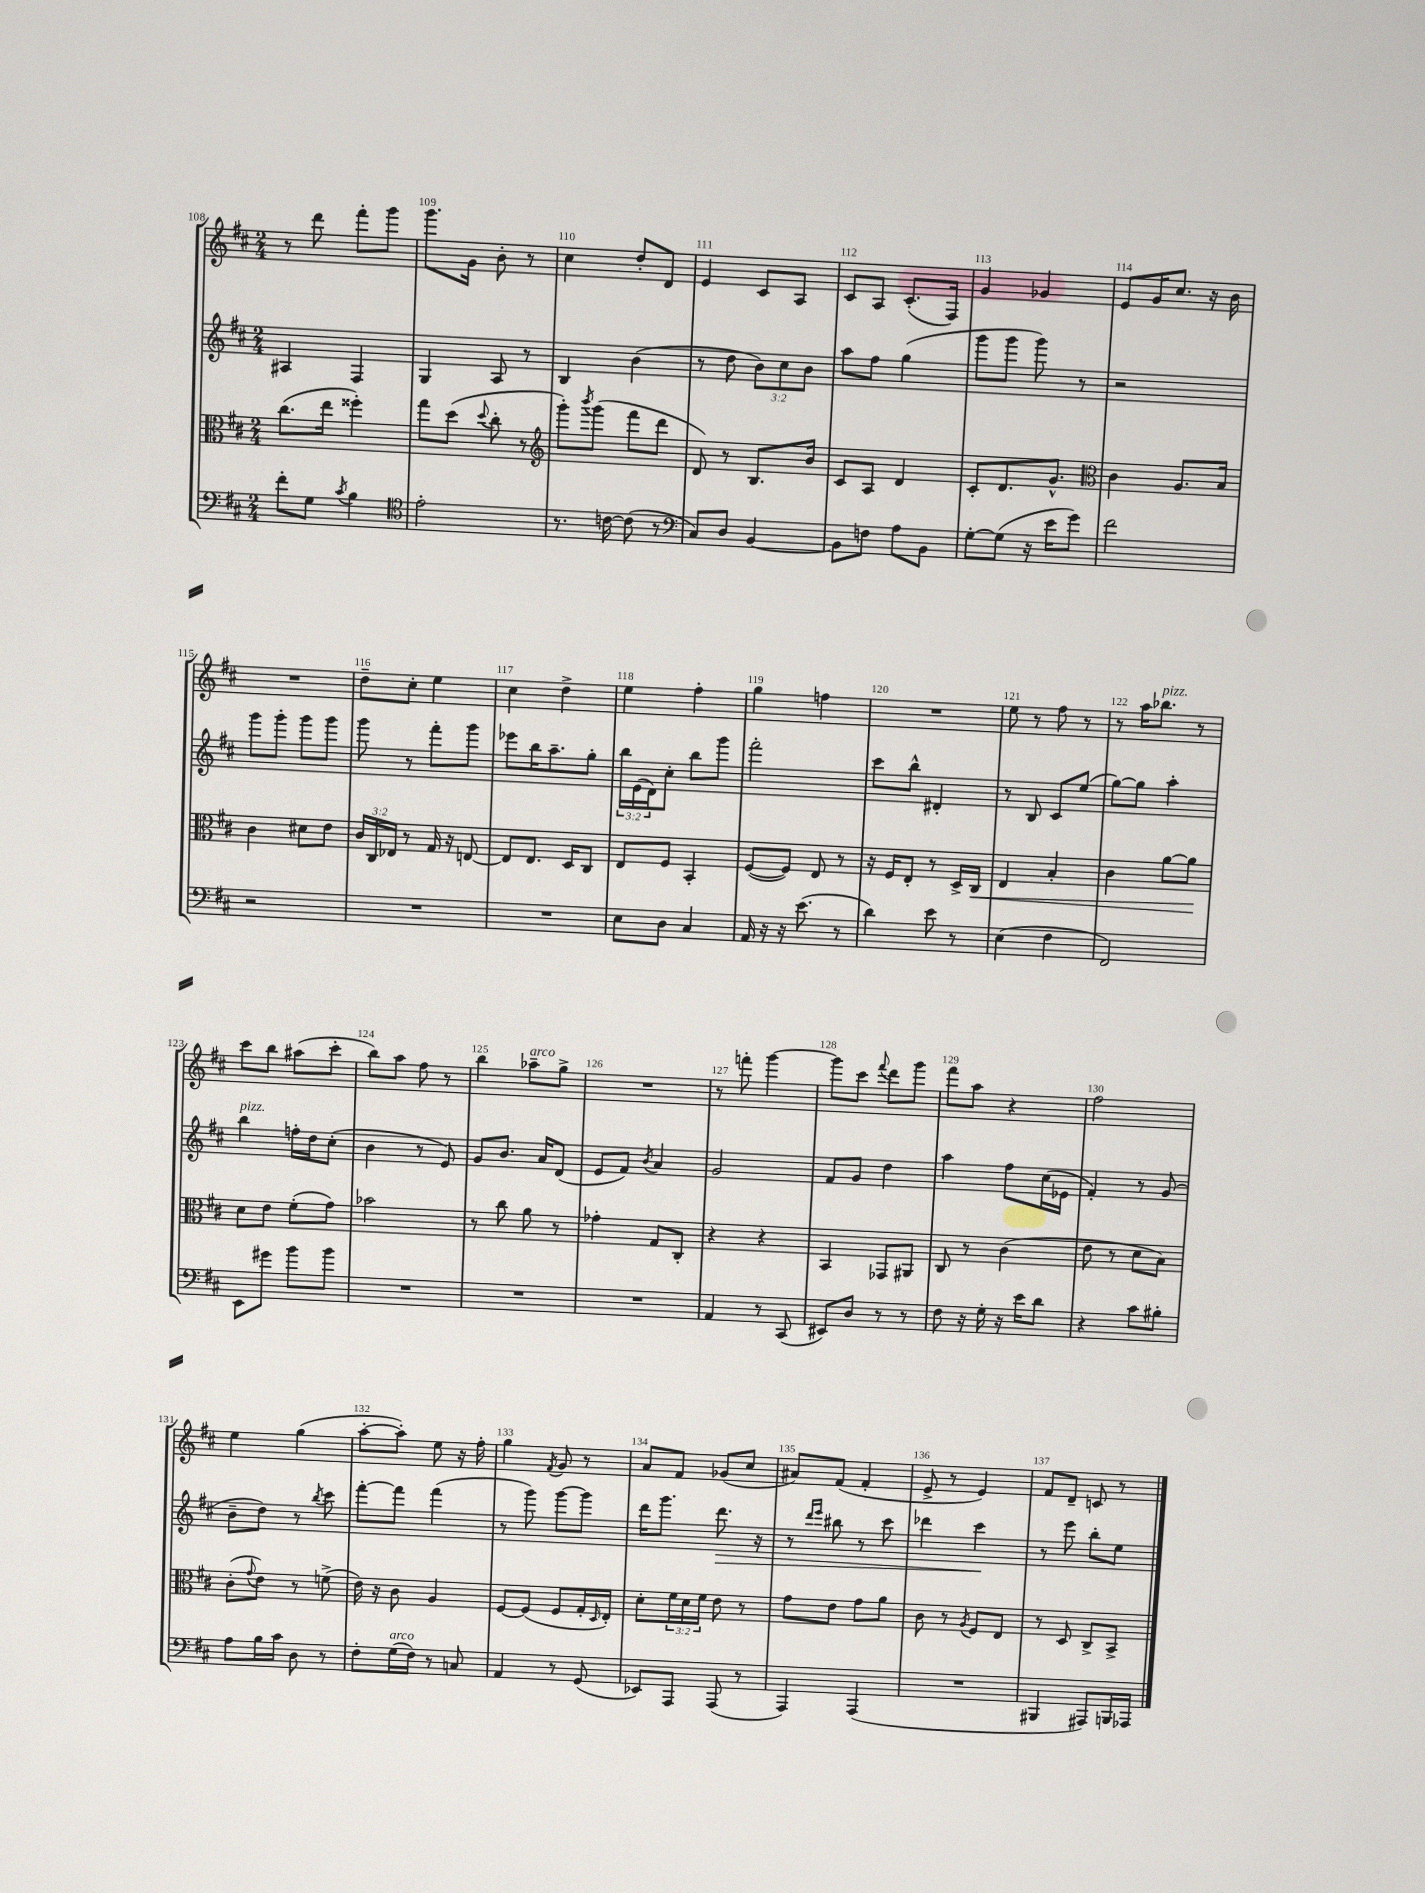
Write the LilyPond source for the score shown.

<<
\new StaffGroup <<
\new Staff = "s0" {
    \clef treble \key d \major \numericTimeSignature \time 2/4
    r8 d'''8 fis'''8-. g'''8 |
    g'''8. g'16 b'8-. r8 |
    cis''4 d''8-. d'8 |
    e'4 cis'8 a8 |
    cis'8 a8 cis'8.-.( fis16) |
    g'4 ges'4 |
    e'8 g'16 cis''8. r16 b'16 |
    R2 |
    d''8-- cis''8-. e''4 |
    cis''4 d''4-> |
    e''4 fis''4-. |
    g''4 f''4 |
    R2 |
    e''8 r8 fis''8 r8 |
    r8 a''16 bes''8.^\markup { \italic "pizz." } r8 |
    cis'''8 b''8 ais''8( cis'''8-. |
    b''8) a''8 fis''8 r8 |
    b''4 aes''8--^\markup { \italic "arco" } g''8-> |
    R2 |
    r8 f'''8-. g'''4~ |
    g'''8 cis'''8 \appoggiatura { fis'''8 } d'''8 g'''8 |
    fis'''8 a''8 r4 |
    fis''2 |
    e''4 g''4( |
    a''8~-. a''8-.) e''8 r16 fis''16-. |
    g''4 \acciaccatura { fis'8 } g'8 r8 |
    a'8 fis'8 ges'8( cis''8 |
    ais'8) fis'8( fis'4-. |
    e'8-> r8 e'4) |
    fis'8 d'8-- c'8 r8 \bar "|." |
}
\new Staff = "s1" {
    \clef treble \key d \major \numericTimeSignature \time 2/4 \override Staff.TupletNumber.text = #tuplet-number::calc-fraction-text
    ais4 fis4 |
    g4 a8 r8 |
    b4 b'4( |
    r8 d''8 \tuplet 3/2 { b'8) cis''8 b'8 } |
    a''8 fis''8 g''4( |
    g'''8 g'''8 g'''8) r8 |
    r2 |
    g'''8 g'''8-. g'''8 g'''8 |
    g'''8 r8 fis'''8-. g'''8 |
    ees'''8 b''16 a''8.-- g''8-. |
    \tuplet 3/2 { b''16 e'16( d'16) } cis''8-. b''8 g'''8 |
    fis'''2-. |
    cis'''8 b''8-^ dis'4-. |
    r8 b8 cis'8 e''8( |
    g''8~) g''8 a''4-. |
    b''4^\markup { \italic "pizz." } f''16-. d''16 cis''8-.( |
    b'4 r8 e'8) |
    g'8 b'8. a'16 d'8( |
    e'8 fis'8) \acciaccatura { b'8 } a'4 |
    g'2 |
    fis'8 g'8 d''4 |
    a''4 fis''8 cis''16( ees'16 |
    fis'4-.) r8 g'8( |
    b'8-- d''8) r8 \acciaccatura { b''8 } cis'''8 |
    fis'''8~-. fis'''8 fis'''4( |
    r8 g'''8) g'''8~ g'''8 |
    d'''16 g'''8. d'''8.\> r16 |
    r8 \grace { d'''16 e'''16 } bis''8 r8 cis'''8 |
    des'''4 cis'''4\! |
    r8 e'''8 b''8-. e''8 \bar "|." |
}
\new Staff = "s2" {
    \clef alto \key d \major \numericTimeSignature \time 2/4 \override Staff.TupletNumber.text = #tuplet-number::calc-fraction-text
    cis''8.( e''16 fisis''4-.) |
    g''8 d''8( \appoggiatura { d''8 } cis''8-. r8 |
    \clef treble g'''8-.) \acciaccatura { b'''8 } g'''8( fis'''8 d'''8 |
    d'8) r8 b8. b'16 |
    cis'8 a8 d'4 |
    cis'8-. d'8. g'8.-^ |
    \clef alto cis'4 a8. b16 |
    cis'4 dis'8 e'8 |
    \tuplet 3/2 { cis'16 cis16 ees16 } r8 g16 r16 e8~ |
    e8 e8. d16 cis8 |
    e8 fis8 b,4-. |
    fis8~( fis8) e8 r8 |
    r16 fis16 e8-. r8 d16-> cis16\< |
    e4 b4-. |
    cis'4 a'8~ a'8\! |
    d'8 e'8 fis'8-.( g'8) |
    bes'2 |
    r8 cis''8 a'8 r8 |
    ges'4-. g8 cis8-. |
    r4 r4 |
    b,4 ges,8 ais,8 |
    cis8 r8 cis'4( |
    e'8 r8 d'8 b8) |
    cis'8-.( \appoggiatura { g'8 } e'8) r8 f'8->( |
    e'16) r16 cis'8 a4 |
    fis8~ fis8( fis8 g16-. \grace { d16 } e16-.) |
    d'8-. \tuplet 3/2 { fis'16 d'16 fis'16 } e'8 r8 |
    g'8 e'8 g'8 a'8 |
    cis'8 r8 \acciaccatura { a8 } fis8 e8 |
    r8 d8 cis8-> b,8-> \bar "|." |
}
\new Staff = "s3" {
    \clef bass \key d \major \numericTimeSignature \time 2/4
    fis'8-. g8 \acciaccatura { cis'8 } b4 |
    \clef tenor e'2-. |
    r8. c'16~ c'8( r8 |
    \clef bass cis8) d8 b,4~ |
    b,8 f8 a8 b,8 |
    g8~-. g8( r16 e'16 g'8) |
    fis'2 |
    r2 |
    R2 |
    R2 |
    e8 d8 cis4 |
    a,16 r16 r16 e'8.( r8 |
    d'4) e'8 r8 |
    e4( fis4 |
    fis,2) |
    e,8 gis'8 b'8 b'8 |
    R2 |
    R2 |
    R2 |
    a,4 r8 cis,8( |
    eis,8) d8 r8 r8 |
    fis8 r16 g16-. r16 e'16 d'8 |
    r4 cis'8 bis8-. |
    a8 b16 cis'16 d8 r8 |
    fis8-. g16^\markup { \italic "arco" }( fis16) r8 c8 |
    a,4 r8 g,8( |
    ees,8) a,,8 a,,8( r8 |
    a,,4) a,,4( |
    R2 |
    bis,,4 ais,,8) b,,16 aes,,16 \bar "|." |
}
>>
>>
\layout { \context { \Score currentBarNumber = #108 \override BarNumber.break-visibility = ##(#f #t #t) barNumberVisibility = #all-bar-numbers-visible } }
